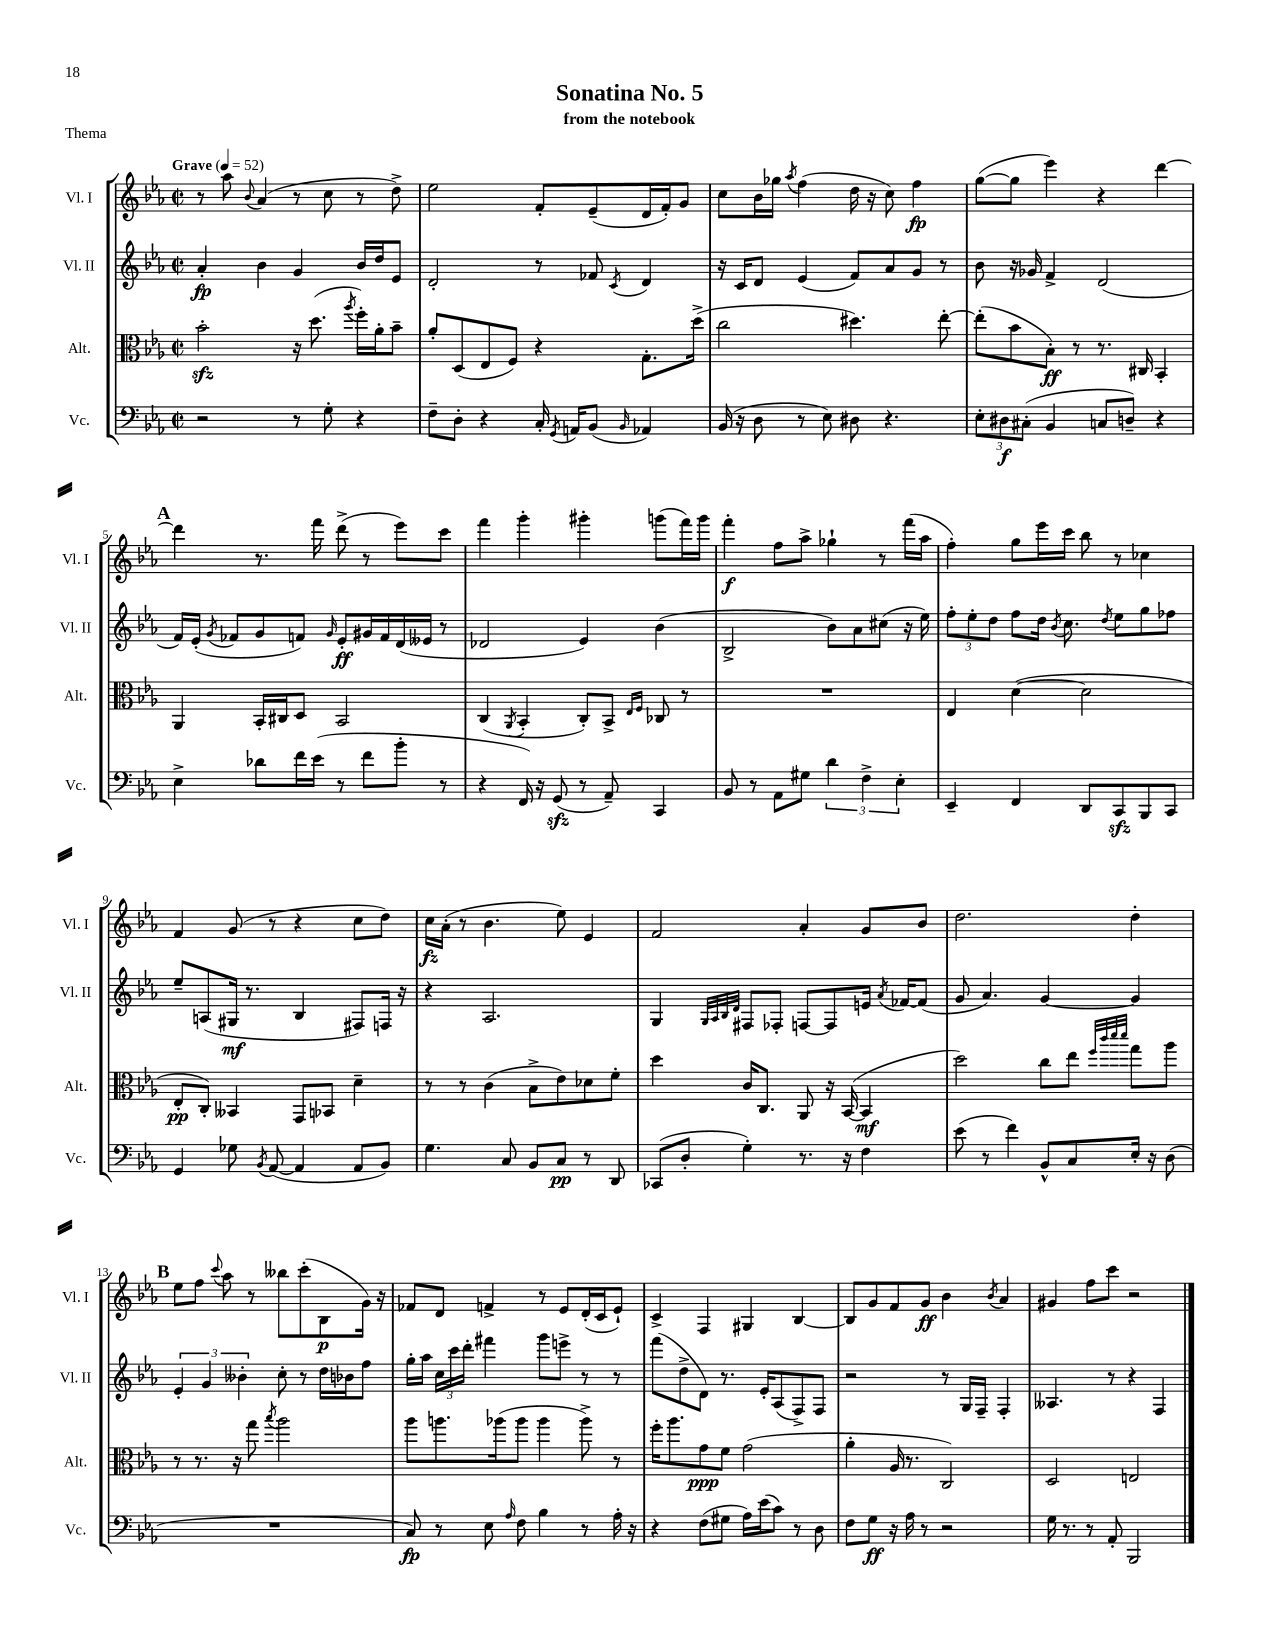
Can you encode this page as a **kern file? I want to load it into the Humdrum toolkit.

**kern	**dynam	**kern	**dynam	**kern	**dynam	**kern	**dynam
*part4	*part4	*part3	*part3	*part2	*part2	*part1	*part1
*staff4	*staff4	*staff3	*staff3	*staff2	*staff2	*staff1	*staff1
*I"Vc.	*	*I"Alt.	*	*I"Vl. II	*	*I"Vl. I	*
*I'Vc.	*	*I'Alt.	*	*I'Vl. II	*	*I'Vl. I	*
*clefF4	*	*clefC3	*	*clefG2	*	*clefG2	*
*k[b-e-a-]	*	*k[b-e-a-]	*	*k[b-e-a-]	*	*k[b-e-a-]	*
*M2/2	*	*M2/2	*	*M2/2	*	*M2/2	*
*met(c|)	*	*met(c|)	*	*met(c|)	*	*met(c|)	*
*MM52	*	*MM52	*	*MM52	*	*MM52	*
=1	=1	=1	=1	=1	=1	=1	=1
!	!	!	!	!	!	!LO:TX:a:B:t=Grave	!
2r	.	2b-zz'\	.	4a-'/	fp	8r	.
.	.	.	.	.	.	8aa-\	.
.	.	.	.	.	.	8qqb-/	.
.	.	.	.	4b-\	.	(4a-/	.
8r	.	16r	.	4g/	.	8r	.
.	.	(8.dd\	.	.	.	.	.
8G'\	.	.	.	.	.	8cc\	.
.	.	8qaa-/	.	.	.	.	.
4r	.	16ff'\LL)	.	16b-/LL	.	8r	.
.	.	16a-'\J	.	16dd/J	.	.	.
.	.	8b-~\J	.	8e-/J	.	8dd^\)	.
=2	=2	=2	=2	=2	=2	=2	=2
8F~\L	.	8a-'/L	.	2d'/	.	2ee-\	.
8D'\J	.	(8D/	.	.	.	.	.
4r	.	8E-/	.	.	.	.	.
.	.	8F/J)	.	.	.	.	.
16C'/	.	4r	.	8r	.	8f'/L	.
8qGG/	.	.	.	.	.	.	.
16AAn/KL	.	.	.	.	.	.	.
(8BB-/J	.	.	.	8f-X/	.	(8e-~/	.
16qqBB-/	.	.	.	8qc/	.	.	.
4AA-X/)	.	8.G'\L	.	4d/	.	16d/L	.
.	.	.	.	.	.	16f'/J)	.
.	.	.	.	.	.	8g/J	.
.	.	(16dd^\Jk	.	.	.	.	.
=3	=3	=3	=3	=3	=3	=3	=3
(16BB-/	.	2cc\	.	16r	.	8cc\L	.
16r	.	.	.	16c/KL	.	.	.
8D\	.	.	.	8d/J	.	16b-\L	.
.	.	.	.	.	.	16gg-X\JJ	.
.	.	.	.	.	.	8qaa-/	.
8r	.	.	.	(4e-/	.	(4ff\	.
8E-\)	.	.	.	.	.	.	.
8D#X\	.	4.dd#X\)	.	8f/L)	.	16dd\	.
.	.	.	.	.	.	16r	.
4.r	.	.	.	8a-/	.	8cc\)	.
.	.	.	.	8g/J	.	4ff\	fp
.	.	[8ee-'\	.	8r	.	.	.
=4	=4	=4	=4	=4	=4	=4	=4
12E-'\L	.	(8ee-'\L]	.	8b-\	.	([8gg\L	.
12D#X\	f	.	.	.	.	.	.
.	.	8b-\	.	16r	.	8gg\J]	.
(12C#X'\J	.	.	.	.	.	.	.
.	.	.	.	16g-X/	.	.	.
4BB-/	.	8B-'\J)	ff	4f^/	.	4eee-\)	.
.	.	8r	.	.	.	.	.
8Cn/L	.	8.r	.	(2d/	.	4r	.
8Dn~/J)	.	.	.	.	.	.	.
.	.	16C#X/	.	.	.	.	.
4r	.	4BB-'/	.	.	.	[4ddd\	.
!!LO:LB:g=z
!!LO:REH:place=s1:t=A
=5	=5	=5	=5	=5	=5	=5	=5
4E-^\	.	4AA-/	.	16f/LL)	.	4ddd\]	.
.	.	.	.	(16e-'/JJ	.	.	.
.	.	.	.	8qg/	.	.	.
.	.	.	.	8f-X/L	.	.	.
8d-X\L	.	16BB-'/LL	.	8g/	.	8.r	.
.	.	16C#X/J	.	.	.	.	.
16f\L	.	8D/J	.	8fn/J)	.	.	.
(16e-\JJ	.	.	.	.	.	16fff\	.
.	.	.	.	16qqg/	.	.	.
8r	.	2BB-/	.	8e-'/L	ff	(8ddd^\	.
8f\L	.	.	.	16g#X/L	.	8r	.
.	.	.	.	16f/	.	.	.
8b-'\J	.	.	.	(16d/	.	8eee-\L)	.
.	.	.	.	16e--X/JJ	.	.	.
8r	.	.	.	8r	.	8ccc\J	.
=6	=6	=6	=6	=6	=6	=6	=6
4r	.	(4C/	.	2d-X/	.	4fff\	.
.	.	8qAA-/	.	.	.	.	.
16FF/)	.	4BB-'/	.	.	.	4ggg'\	.
16r	.	.	.	.	.	.	.
(8GGzz/	.	.	.	.	.	.	.
8r	.	8C'/L)	.	4e-/)	.	4ggg#X'\	.
8AA-~/)	.	8BB-^/J	.	.	.	.	.
.	.	16qqE-/LL	.	.	.	.	.
.	.	16qqF/JJ	.	.	.	.	.
4CC/	.	8C-X/	.	(4b-\	.	(8gggn\L	.
.	.	8r	.	.	.	16fff\L)	.
.	.	.	.	.	.	16ggg\JJ	.
=7	=7	=7	=7	=7	=7	=7	=7
8BB-/	.	1r	.	2B-^/	.	4fff'\	f
8r	.	.	.	.	.	.	.
8AA-\L	.	.	.	.	.	8ff\L	.
8G#X\J	.	.	.	.	.	8aa-^\J	.
6d\	.	.	.	8b-\L)	.	4gg-X`\	.
.	.	.	.	8a-\	.	.	.
6F^\	.	.	.	.	.	.	.
.	.	.	.	(8cc#X\J	.	8r	.
6E-'\	.	.	.	.	.	.	.
.	.	.	.	16r	.	(16fff\LL	.
.	.	.	.	16ee-\)	.	16aa-\JJ	.
=8	=8	=8	=8	=8	=8	=8	=8
4EE-~/	.	4E-/	.	12ff'\L	.	4ff'\)	.
.	.	.	.	12ee-'\	.	.	.
.	.	.	.	12dd\J	.	.	.
4FF/	.	([4d\	.	8ff\L	.	8gg\L	.
.	.	.	.	16dd\Jk	.	16eee-\L	.
.	.	.	.	8qb-/	.	.	.
.	.	.	.	8.cc\	.	16ccc\JJ	.
8DD/L	.	2d\]	.	.	.	8bb-\	.
.	.	.	.	8qdd/	.	.	.
8CCzz/	.	.	.	8ee-\L	.	8r	.
8BBB-/	.	.	.	8gg\	.	4cc-X\	.
8CC/J	.	.	.	8ff-X\J	.	.	.
!!LO:LB:g=z
=9	=9	=9	=9	=9	=9	=9	=9
4GG/	.	8E-'/L	pp	8ee-~/L	.	4f/	.
.	.	8C'/J)	.	(8An/	.	.	.
8G-X\	.	4BB--X/	.	16G#X/Jk	mf	(8g/	.
.	.	.	.	8.r	.	.	.
8qBB-/	.	.	.	.	.	.	.
([8AA-/	.	.	.	.	.	8r	.
4AA-/]	.	8GG/L	.	4B-/	.	4r	.
.	.	8BB-X/J	.	.	.	.	.
8AA-/L	.	4d~\	.	8F#X/L)	.	8cc\L	.
8BB-/J)	.	.	.	16Fn/Jk	.	8dd\J)	.
.	.	.	.	16r	.	.	.
=10	=10	=10	=10	=10	=10	=10	=10
4.G\	.	8r	.	4r	.	16cc\LL	fz
.	.	.	.	.	.	(16a-'\JJ	.
.	.	8r	.	.	.	8r	.
.	.	(4c\	.	2.A-/	.	4.b-\	.
8C/	.	.	.	.	.	.	.
8BB-/L	.	8B-^\L	.	.	.	.	.
8C/J	pp	8e-\)	.	.	.	8ee-\)	.
8r	.	8d-X\	.	.	.	4e-/	.
8DD/	.	8f'\J	.	.	.	.	.
=11	=11	=11	=11	=11	=11	=11	=11
(8CC-X/L	.	4dd\	.	4G/	.	2f/	.
8D'/J	.	.	.	.	.	.	.
.	.	.	.	32qqG/LLL	.	.	.
.	.	.	.	32qqA-/	.	.	.
.	.	.	.	32qqB-/	.	.	.
.	.	.	.	32qqd/JJJ	.	.	.
4G'\)	.	16c/KL	.	8F#X/L	.	.	.
.	.	8.C/J	.	.	.	.	.
.	.	.	.	8F-X'/J	.	.	.
8.r	.	8AA-/	.	[8Fn/L	.	4a-'/	.
.	.	16r	.	8F/]	.	.	.
16r	.	([16BB-/	.	.	.	.	.
4F\	.	4BB-/]	mf	16en/Jk	.	8g/L	.
.	.	.	.	8qa-/	.	.	.
.	.	.	.	[16f-X/KL	.	.	.
.	.	.	.	(8f-/J]	.	8b-/J	.
=12	=12	=12	=12	=12	=12	=12	=12
(8e-\	.	2dd\)	.	8g/	.	2.dd\	.
8r	.	.	.	4.a-/)	.	.	.
4f\)	.	.	.	.	.	.	.
8BB-^^/L	.	8cc\L	.	[4g/	.	.	.
8C/	.	8ee-\J	.	.	.	.	.
.	.	32qqff/LLL	.	.	.	.	.
.	.	32qqccc/	.	.	.	.	.
.	.	32qqddd/	.	.	.	.	.
.	.	32qqddd/JJJ	.	.	.	.	.
16E-'/Jk	.	8gg\L	.	4g/]	.	4dd'\	.
16r	.	.	.	.	.	.	.
(8D\	.	8aa-\J	.	.	.	.	.
!!LO:LB:g=z
!!LO:REH:place=s1:t=B
=13	=13	=13	=13	=13	=13	=13	=13
1r	.	8r	.	6e-'/	.	8ee-\L	.
.	.	8.r	.	.	.	8ff\J	.
.	.	.	.	6g/	.	.	.
.	.	.	.	.	.	8qqccc/	.
.	.	.	.	.	.	8aa-\	.
.	.	16r	.	.	.	.	.
.	.	.	.	6b--X'\	.	.	.
.	.	8gg\	.	.	.	8r	.
.	.	8qbb-/	.	.	.	.	.
.	.	2aa-\	.	8cc'\	.	8bb--X\L	.
.	.	.	.	8r	.	(8ccc'\	.
.	.	.	.	16dd\LL	.	8B-\	p
.	.	.	.	16b-X\J	.	.	.
.	.	.	.	8ff\J	.	16g\Jk)	.
.	.	.	.	.	.	16r	.
=14	=14	=14	=14	=14	=14	=14	=14
8C/)	fp	8aa-\L	.	16gg'\LL	.	8f-X/L	.
.	.	.	.	16aa-\JJ	.	.	.
8r	.	8.aan\	.	24cc\LL	.	8d/J	.
.	.	.	.	24ccc\	.	.	.
.	.	.	.	24ddd'\JJ	.	.	.
8E-\	.	.	.	4fff#X\	.	4fn^/	.
.	.	(16aa-X\k	.	.	.	.	.
16qqA-/	.	.	.	.	.	.	.
8F\	.	8aa-\J	.	.	.	.	.
4B-\	.	4aa-\	.	8ggg\L	.	8r	.
.	.	.	.	8eeen^\J	.	8e-/L	.
8r	.	8aa-^\)	.	8r	.	(16d'/L	.
.	.	.	.	.	.	16c/J	.
16A-'\	.	8r	.	8r	.	8e-`/J)	.
16r	.	.	.	.	.	.	.
=15	=15	=15	=15	=15	=15	=15	=15
4r	.	16ff'\KL	.	(8fff\L	.	4c^/	.
.	.	8.aa-\	.	.	.	.	.
.	.	.	.	8dd^\	.	.	.
(8F\L	.	8g\	ppp	8d\J)	.	4F/	.
8G#X\J	.	8f\J	.	8.r	.	.	.
16A-\LL)	.	(2g\	.	.	.	4G#X/	.
(16e-\J	.	.	.	16e-'/KL	.	.	.
8c\J)	.	.	.	(8A-/	.	.	.
8r	.	.	.	8F^/)	.	[4B-/	.
8D\	.	.	.	8F/J	.	.	.
=16	=16	=16	=16	=16	=16	=16	=16
8F\L	.	4a-'\	.	2r	.	8B-/L]	.
8G\J	ff	.	.	.	.	8g/	.
16r	.	16A-/	.	.	.	8f/	.
16A-\	.	8.r	.	.	.	.	.
8r	.	.	.	.	.	8g/J	ff
2r	.	2C/)	.	8r	.	4b-\	.
.	.	.	.	16G/LL	.	.	.
.	.	.	.	16F~/JJ	.	.	.
.	.	.	.	.	.	8qb-/	.
.	.	.	.	4F'/	.	4a-/	.
=17	=17	=17	=17	=17	=17	=17	=17
16G\	.	2D/	.	4.A--X/	.	4g#X/	.
8.r	.	.	.	.	.	.	.
8r	.	.	.	.	.	8ff\L	.
8AA-'/	.	.	.	8r	.	8ccc\J	.
2BBB-/	.	2En/	.	4r	.	2r	.
.	.	.	.	4F/	.	.	.
==	==	==	==	==	==	==	==
*-	*-	*-	*-	*-	*-	*-	*-
